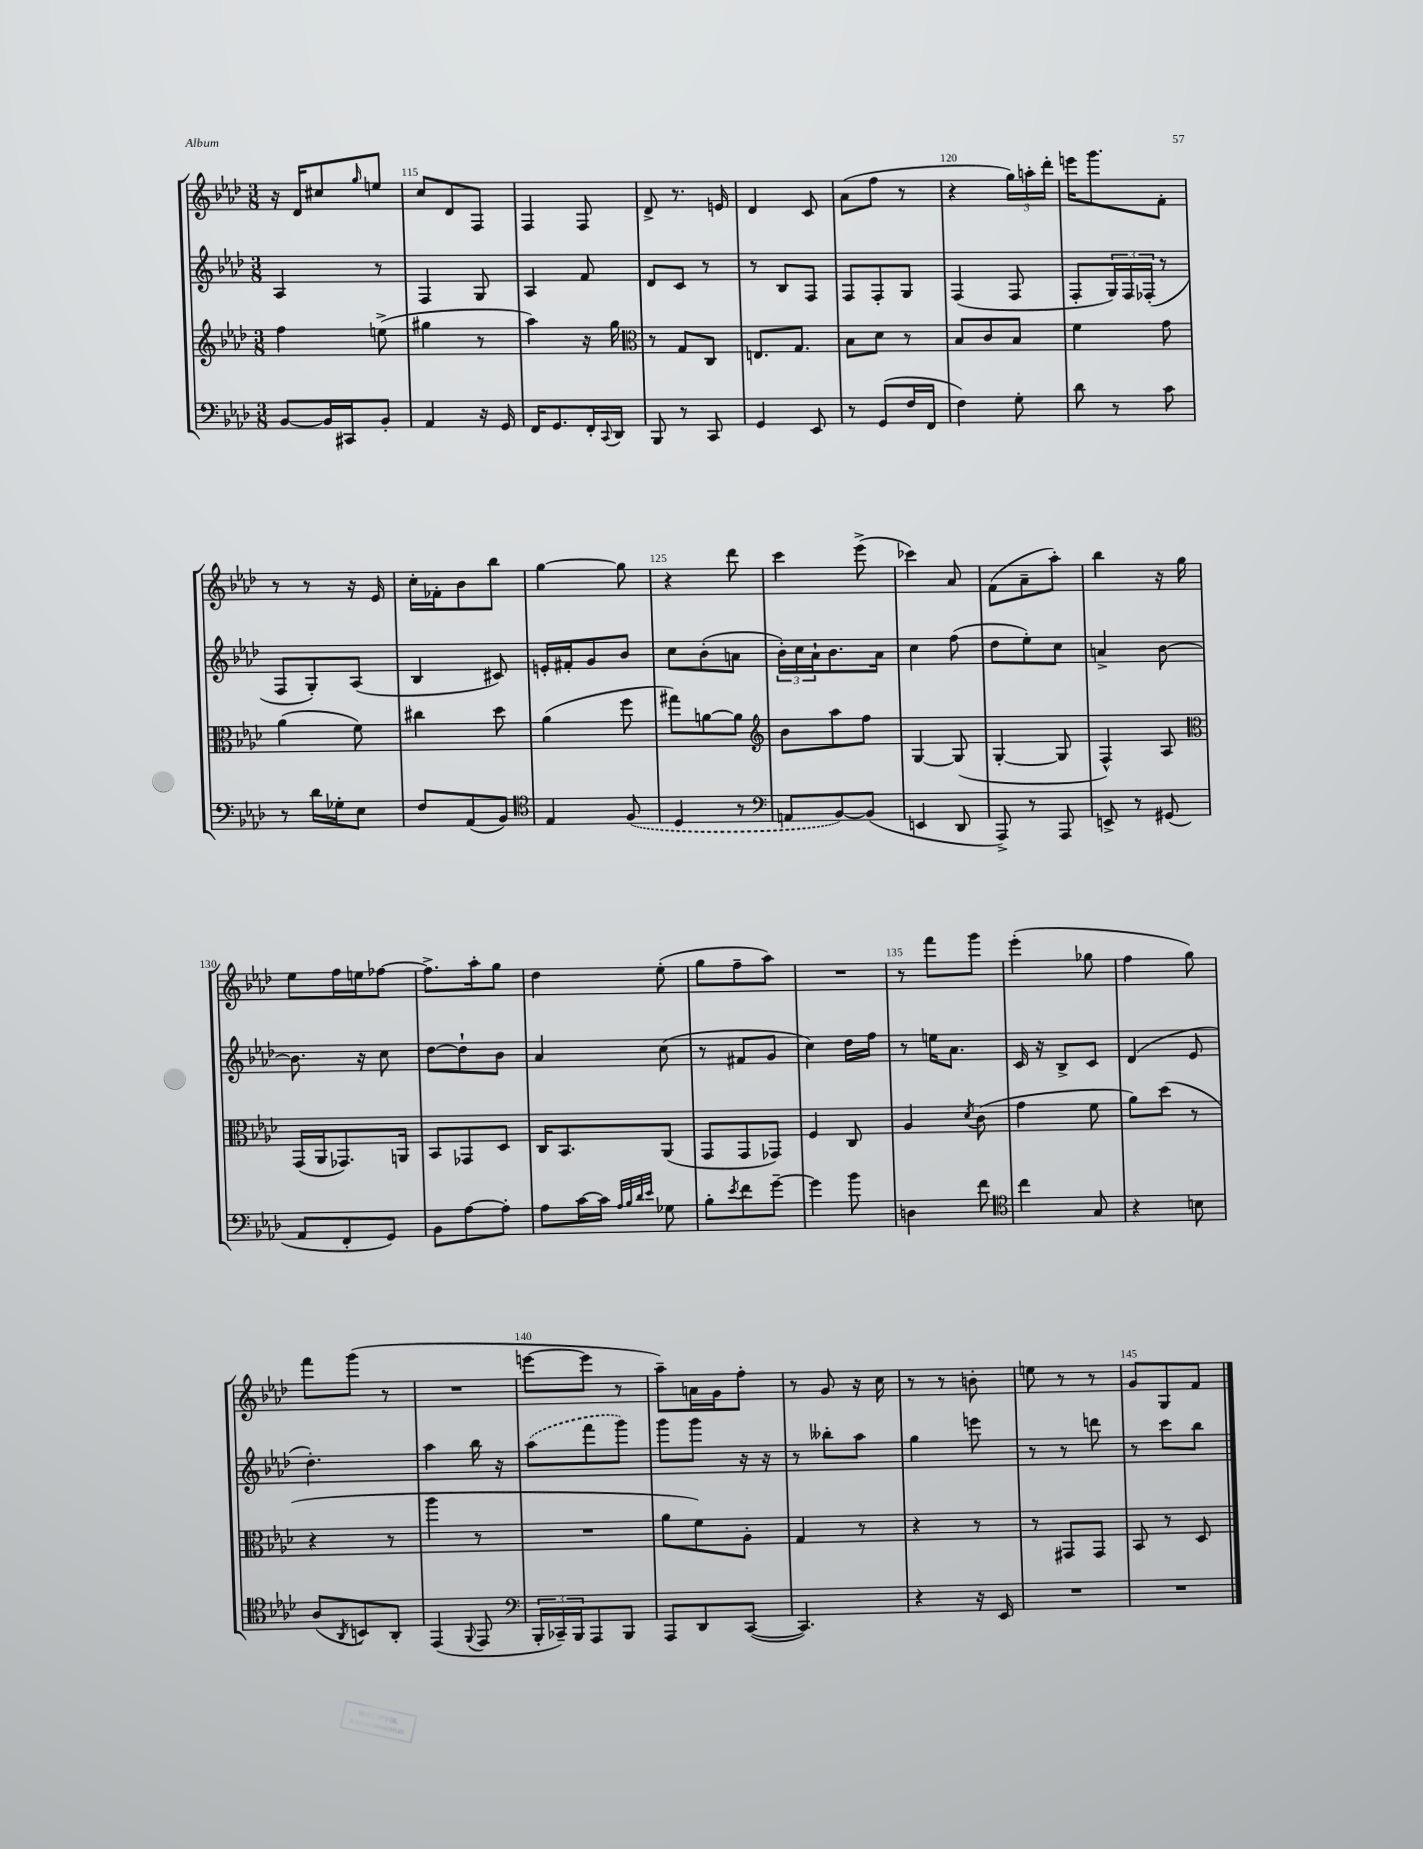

**kern	**kern	**kern	**kern
*staff4	*staff3	*staff2	*staff1
*clefF4	*clefG2	*clefG2	*clefG2
*k[b-e-a-d-]	*k[b-e-a-d-]	*k[b-e-a-d-]	*k[b-e-a-d-]
*M3/8	*M3/8	*M3/8	*M3/8
[8BB-/L	4ff\	4A-/	16r
.	.	.	16d-/LK
16BB-/]L	.	.	8cc#/
16CC#/J	.	.	.
.	.	.	16qqgg/
8BB-'/J	(8ee^\	8r	8ee/J
=	=	=	=
4AA-/	4gg#\	4F/	8cc/L
.	.	.	8d-/
16r	8r	8G/	8F/J
16GG/	.	.	.
=	=	=	=
16FF/LK	4aa-\)	4A-/	4F/
8.GG/	.	.	.
16FF'/L	16r	8f/	8F/
8qqCC/	.	.	.
16DD-/JJ	16gg\	.	.
=	=	=	=
*	*clefC3	*	*
8BBB-/	8r	8d-/L	8d-^/
8r	8G/L	8c/J	8.r
8CC/	8C/J	8r	.
.	.	.	16e/
=	=	=	=
4GG/	8.E/L	8r	4d-/
.	.	8B-/L	.
.	8.G/J	.	.
8EE-/	.	8F/J	8c/
=	=	=	=
8r	8B-\L	8F/L	(8a-\L
(8GG/L	8d-\J	8F'/	8ff\J
16F/L	8r	8G/J	8r
16FF/JJ	.	.	.
=	=	=	=
4F\)	8B-/L	(4F/	4r
.	8c/	.	.
8G'\	8B-/J	8F/	24gg\LL)
.	.	.	24aa'\
.	.	.	24ddd-'\JJ
=	=	=	=
8d-\	4f\	8F'/L	16eee\LK
.	.	.	8.ggg\
8r	.	24G/L)	.
.	.	24F/	.
.	.	(24F-'/JJ	.
8c\	8g\	8r	8f'\J
=	=	=	=
8r	(4a-\	8F/L	8r
16d-\LL	.	8G'/)	8r
16G-'\J	.	.	.
8E-\J	8f\)	(8A-/J	16r
.	.	.	16e-/
=	=	=	=
8F/L	4cc#\	4B-/	16cc'\LL
.	.	.	16f-'\J
(8AA-/	.	.	8b-\
8BB-/J)	8dd-\	8c#/)	8bb-\J
=	=	=	=
*clefC4	*	*	*
4E-/	(4a-\	16e'/LL	[4gg\
.	.	16f#'/J	.
.	.	8g/	.
(8F/	8ff\	8b-/J	8gg\]
=	=	=	=
4D-/	8gg#\L)	8cc\L	4r
.	[8a\	(8b-'\	.
8r	8a\]J	8a\J	8ddd-\
=	=	=	=
*clefF4	*clefG2	*	*
8AA/L	8b-\L	24b-'\LL)	4ccc\
.	.	24cc\	.
.	.	24a-`\J	.
[8BB-/)	8aa-\	8.b-\	.
(8BB-/]J	8ff\J	.	(8eee-^\
.	.	16a-\Jk	.
=	=	=	=
4EE/	[4G/	4cc\	4ccc-\)
8DD-/	(8G/]	(8ff\	8a-/
=	=	=	=
8AAA-^/)	[4G'/	8dd-\L	(8f\L
8r	.	8ee-'\)	8a-~\
8AAA-/	8G/]	8cc\J	8aa-'\J)
=	=	=	=
8EE^/	4F^^/)	4a^/	4bb-\
8r	.	.	.
(8GG#/	8A-/	[8b-\	16r
.	.	.	16gg\
=	=	=	=
*	*clefC3	*	*
8AA-/L	(16GG/LL	8.b-\]	8ee-\L
.	16AA-/J	.	.
8FF'/	8.GG-/)	.	16ff\L
.	.	16r	16ee\J
8GG/J)	.	8cc\	[8ff-\J
.	16AA/Jk	.	.
=	=	=	=
8BB-\L	8BB-/L	[8dd-\L	8.ff-^\]L
[8A-\	8GG-/	8dd-`\]	.
.	.	.	16aa-'\k
8A-'\]J	8D-/J	8b-\J	8gg\J
=	=	=	=
8A-\L	16C/LK	4a-/	4dd-\
.	8.BB-/	.	.
[16c\L	.	.	.
16c\]JJ	.	.	.
32qqA-/LLL	.	.	.
32qqB-/	.	.	.
32qqd-/	.	.	.
32qqe-/JJJ	.	.	.
8G-\	(8AA-/J	(8cc\	(8ee-'\
=	=	=	=
8B-'\L	8GG/L	8r	8gg\L
8qe-/	.	.	.
8f\	8GG/	8f#/L	8ff~\
[8g~\J	8GG-/J)	8g/J	8aa-\J)
=	=	=	=
4g\]	4F/	4cc\)	4.r
8b-\	8C/	16dd-\LL	.
.	.	16ff\JJ	.
=	=	=	=
4D\	4A-/	8r	8r
.	.	16ee\LK	8fff\L
.	.	8.a-\J	.
.	8qd-/	.	.
8f\	(8c\	.	8ggg\J
=	=	=	=
*clefC4	*	*	*
4cc\	4g\	16c/	(4eee-'\
.	.	16r	.
.	.	8B-^/L	.
8G/	8f\	8c/J	8gg-\
=	=	=	=
4r	8a-\L)	(4d-/	4ff\
.	(8dd-\J	.	.
8B\	8r	8e-/	8gg\)
=	=	=	=
(8A-/L	4r	4.dd-'\)	8fff\L
8qAA-/	.	.	.
8BB/)	.	.	(8ggg\J
8AA-'/J	8r	.	8r
=	=	=	=
(4EE-/	4aa-\	4aa-\	4.r
8qqFF/	.	.	.
8EE-/	8r	16bb-\	.
.	.	16r	.
=	=	=	=
*clefF4	*	*	*
24BBB-'/LL	4.r	(8aa-\L	[8eee\L
24CC-~/)	.	.	.
24BBB-/J	.	.	.
8AAA-/	.	8fff\	8eee\]J
8BBB-/J	.	8ggg\J)	8r
=	=	=	=
8AAA-/L	8a-\L	8ggg\L	8aa-~\L)
8DD-/	8f\)	8ggg\J	16a\L
.	.	.	16g\J
([8CC/J	8A-'\J	16r	8ff'\J
.	.	16r	.
=	=	=	=
4.CC/])	4G/	8r	8r
.	.	8bb--'\L	8g/
.	8r	8aa-\J	16r
.	.	.	16cc\
=	=	=	=
4r	4r	4gg\	8r
.	.	.	8r
16r	8r	8eee\	8b'\
16EE-/	.	.	.
=	=	=	=
4.r	8r	8r	8ee\
.	8GG#/L	8r	8r
.	8GG#/J	8ddd\	8r
=	=	=	=
4.r	8BB-/	8r	8g/L
.	8r	8ccc\L	8G/
.	8D-/	8bb-\J	8f/J
==	==	==	==
*-	*-	*-	*-
